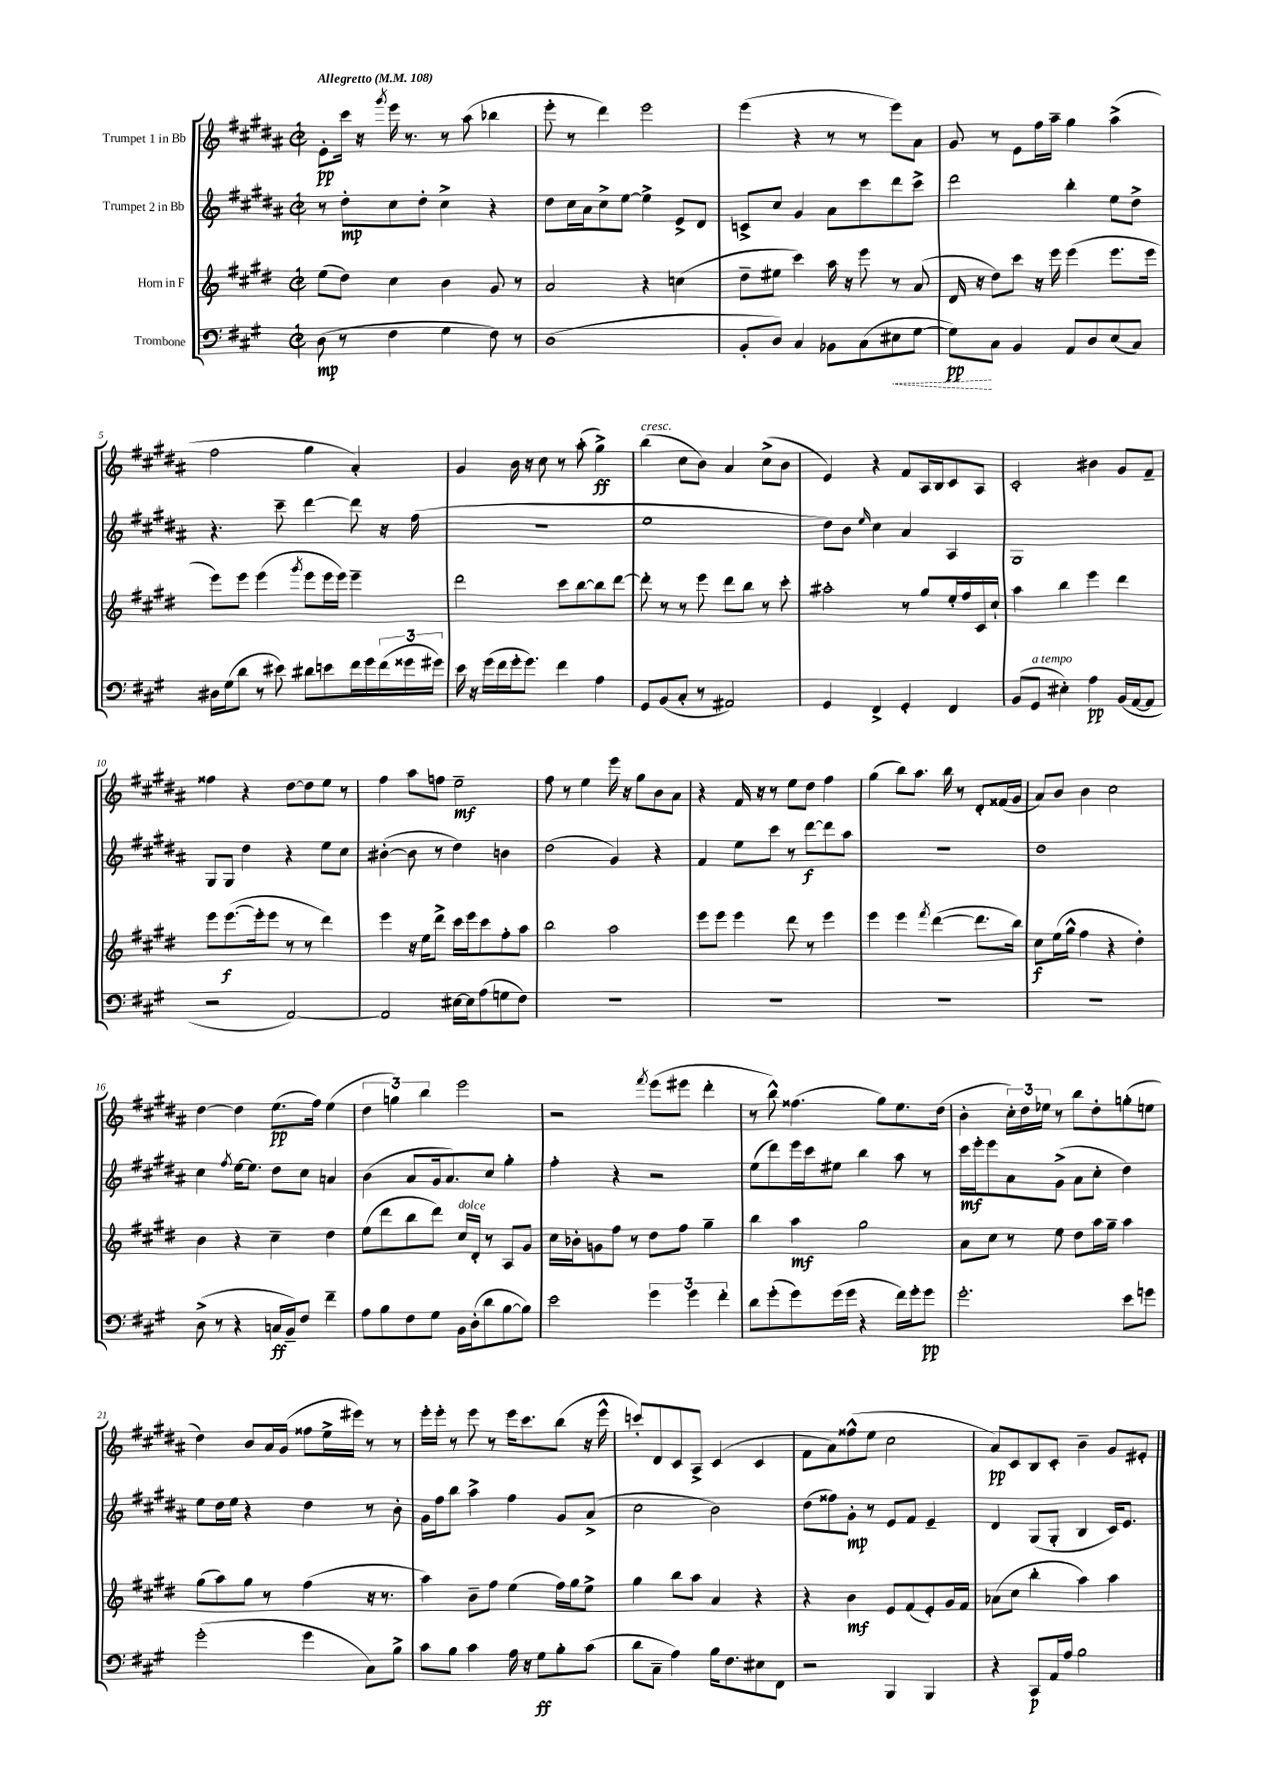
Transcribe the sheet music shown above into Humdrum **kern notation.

**kern	**dynam	**kern	**dynam	**kern	**dynam	**kern	**dynam
*part4	*part4	*part3	*part3	*part2	*part2	*part1	*part1
*staff4	*staff4	*staff3	*staff3	*staff2	*staff2	*staff1	*staff1
*I"Trombone	*	*I"Horn in F	*	*I"Trumpet 2 in Bb	*	*I"Trumpet 1 in Bb	*
*clefF4	*	*clefG2	*	*clefG2	*	*clefG2	*
*k[f#c#g#]	*	*k[f#c#g#d#]	*	*k[f#c#g#d#a#]	*	*k[f#c#g#d#a#]	*
*M2/2	*	*M2/2	*	*M2/2	*	*M2/2	*
*met(c|)	*	*met(c|)	*	*met(c|)	*	*met(c|)	*
*MM108	*	*MM108	*	*MM108	*	*MM108	*
=1	=1	=1	=1	=1	=1	=1	=1
!	!	!	!	!	!	!LO:TX:a:B:t=Allegretto	!
(8D\	mp	(8ee\L	.	8r	.	8e'\L	pp
8r	.	8dd#\J)	.	8dd#'\L	mp	16ccc#\Jk	.
.	.	.	.	.	.	16r	.
.	.	.	.	.	.	8qggg#/	.
4F#\	.	4cc#\	.	8cc#\	.	16eee\	.
.	.	.	.	.	.	8.r	.
.	.	.	.	8dd#'\J	.	.	.
4G#\	.	4b\	.	4cc#^\	.	8r	.
.	.	.	.	.	.	(8aa#\	.
8F#\)	.	8g#/	.	4r	.	4bb-X\	.
8r	.	8r	.	.	.	.	.
=2	=2	=2	=2	=2	=2	=2	=2
(1D	.	2a/	.	8dd#\L	.	8eee'\	.
.	.	.	.	16cc#\L	.	8r	.
.	.	.	.	16a#\J	.	.	.
.	.	.	.	8cc#^\	.	4ddd#\)	.
.	.	.	.	[8ee\J	.	.	.
.	.	4r	.	4ee^\]	.	2eee\	.
.	.	(4ccn\	.	8e^/L	.	.	.
.	.	.	.	8d#/J	.	.	.
=3	=3	=3	=3	=3	=3	=3	=3
8BB'/L	.	8dd#~\L	.	8cn^/L	.	(4eee\	.
8D/J)	.	8ee#X\J	.	8cc#/J	.	.	.
4C#/	.	4ccc#\)	.	4g#/	.	4r	.
8BB-X\L	.	16aa\	.	8a#\L	.	8r	.
.	.	16r	.	.	.	.	.
(8C#\	.	8eee\	.	8ccc#\	.	8r	.
!	!LO:HP:b	!	!	!	!	!	!
8E#X\	<	8r	.	8ddd#\	.	8eee\L)	.
[8G#\J	.	(8a/	.	8ccc#^\J	.	8a#\J	.
=4	=4	=4	=4	=4	=4	=4	=4
8G#\L])	pp	16d#/	.	2ddd#\	.	8g#/	.
.	.	16r	.	.	.	.	.
8C#\J	[	8dd#\L)	.	.	.	8r	.
4BB/	.	8ccc#\J	.	.	.	8e\L	.
.	.	16r	.	.	.	16ff#\L	.
.	.	16eee\	.	.	.	16aa#~\JJ	.
8AA/L	.	(4eee\	.	4bb'\	.	4gg#\	.
8D/	.	.	.	.	.	.	.
(8E/	.	8.eee\L	.	8ee\L	.	(4aa#^\	.
8C#/J)	.	.	.	8dd#^\J	.	.	.
.	.	16eee\Jk	.	.	.	.	.
!!LO:LB:g=z
=5	=5	=5	=5	=5	=5	=5	=5
16D#X\LL	.	8eee\L)	.	4.r	.	2ff#\	.
(16G#\J	.	.	.	.	.	.	.
8d\J	.	8eee\J	.	.	.	.	.
8r	.	(4eee\	.	.	.	.	.
8e#X\)	.	.	.	8ccc#~\	.	.	.
.	.	8qggg#/	.	.	.	.	.
8d#X\L	.	8eee\L	.	[4ddd#\	.	4gg#\	.
8en\	.	16eee\L	.	.	.	.	.
.	.	16eee\JJ)	.	.	.	.	.
16f#\L	.	4eee~\	.	8ddd#\]	.	4a#'/)	.
16g#\	.	.	.	.	.	.	.
(24f#\	.	.	.	16r	.	.	.
24g##X\	.	.	.	.	.	.	.
.	.	.	.	(16ff#\	.	.	.
24g#X\JJ)	.	.	.	.	.	.	.
=6	=6	=6	=6	=6	=6	=6	=6
16e\	.	2ddd#\	.	1r	.	4g#/	.
16r	.	.	.	.	.	.	.
(16g#\LL	.	.	.	.	.	.	.
16f#\	.	.	.	.	.	.	.
16g#'\J	.	.	.	.	.	16b\	.
8.g#\J)	.	.	.	.	.	16r	.
.	.	.	.	.	.	8cc#\	.
4f#\	.	8ccc#\L	.	.	.	8r	.
.	.	[8bb\	.	.	.	(8aa#'\	.
4A\	.	8bb\]	.	.	.	4gg#^\)	ff
.	.	[8ddd#\J	.	.	.	.	.
=7	=7	=7	=7	=7	=7	=7	=7
!	!	!	!	!	!	!LO:TX:a:i:t=cresc.	!
8GG#/L	.	8ddd#'\]	.	1ee	.	(4bb\	.
(8BB/	.	8r	.	.	.	.	.
8C#'/J	.	8r	.	.	.	8cc#\L	.
8r	.	8eee\	.	.	.	8b\J)	.
2AA#X/)	.	8ddd#\L	.	.	.	4a#/	.
.	.	8bb\J	.	.	.	.	.
.	.	8r	.	.	.	(8cc#^\L	.
.	.	8ccc#'\	.	.	.	8b\J	.
=8	=8	=8	=8	=8	=8	=8	=8
4GG#/	.	2aa#X'\	.	8dd#\L)	.	4e/)	.
.	.	.	.	8b\J	.	.	.
.	.	.	.	16qqee/	.	.	.
4FF#^/	.	.	.	4cc#\	.	4r	.
4GG#'/	.	8r	.	4a#/	.	8f#/L	.
.	.	8gg#/L	.	.	.	16A#/L	.
.	.	.	.	.	.	16B/J	.
4FF#/	.	16ee'/L	.	4A#/	.	8c#/	.
.	.	16ff#/	.	.	.	.	.
.	.	16c#/	.	.	.	8A#/J	.
.	.	16cc#`/JJ	.	.	.	.	.
=9	=9	=9	=9	=9	=9	=9	=9
(8BB/L	.	4aa\	.	1G#	.	2c#'/	.
!LO:TX:a:i:t=a tempo	!	!	!	!	!	!	!
8GG#/J	.	.	.	.	.	.	.
4E#X'\)	.	4bb\	.	.	.	.	.
4A\	pp	4eee\	.	.	.	4b#X\	.
(16BB/LL	.	4ddd#\	.	.	.	8g#/L	.
[16AA/J	.	.	.	.	.	.	.
8AA/J]	.	.	.	.	.	8f#~/J	.
!!LO:LB:g=z
=10	=10	=10	=10	=10	=10	=10	=10
2r	.	8eee\L	.	8G#/L	.	4ff##X\	.
.	.	([8.eee\	f	8G#/J	.	.	.
.	.	.	.	4dd#\	.	4r	.
.	.	16eee'\k]	.	.	.	.	.
.	.	8eee\J	.	.	.	.	.
[2AA/)	.	8r	.	4r	.	[8dd#\L	.
.	.	8r	.	.	.	8dd#\]	.
.	.	4ddd#\)	.	8ee\L	.	8ee\J	.
.	.	.	.	8cc#\J	.	8r	.
=11	=11	=11	=11	=11	=11	=11	=11
2AA/]	.	4eee\	.	([4b#X'\	.	4ff#\	.
.	.	16r	.	8b#\]	.	8aa#\L	.
.	.	16ee\KL	.	.	.	.	.
.	.	8ddd#^\J	.	8r	.	8ffn\J	.
[16E#X\LL	.	16ccc#\LL	.	4dd#\)	.	2ee~\	mf
16E#\J]	.	16eee\J	.	.	.	.	.
(8A\	.	8ccc#\	.	.	.	.	.
8Gn\	.	8ff#'\	.	4bn\	.	.	.
8F#\J)	.	8aa\J	.	.	.	.	.
=12	=12	=12	=12	=12	=12	=12	=12
1r	.	2bb\	.	(2dd#\	.	8ff#\	.
.	.	.	.	.	.	8r	.
.	.	.	.	.	.	4ee\	.
.	.	2aa\	.	4g#/)	.	16eee\	.
.	.	.	.	.	.	16r	.
.	.	.	.	.	.	8gg#\L	.
.	.	.	.	4r	.	8b\	.
.	.	.	.	.	.	8a#\J	.
=13	=13	=13	=13	=13	=13	=13	=13
1r	.	8eee\L	.	4f#/	.	4r	.
.	.	8eee\J	.	.	.	.	.
.	.	4eee\	.	8ee\L	.	16f#/	.
.	.	.	.	.	.	16r	.
.	.	.	.	8ccc#\J	.	8r	.
.	.	8ddd#\	.	8r	.	8ee\L	.
.	.	8r	.	[8ddd#\L	f	8dd#\J	.
.	.	4eee\	.	8ddd#\]	.	4ff#\	.
.	.	.	.	8aa#\J	.	.	.
=14	=14	=14	=14	=14	=14	=14	=14
1r	.	4eee\	.	1r	.	(4gg#\	.
.	.	4eee\	.	.	.	8bb\L)	.
.	.	.	.	.	.	8.aa#\J	.
.	.	8qfff#/	.	.	.	.	.
.	.	([4ddd#\	.	.	.	.	.
.	.	.	.	.	.	16bb\	.
.	.	.	.	.	.	8r	.
.	.	8.ddd#\L]	.	.	.	8d#'/L	.
.	.	.	.	.	.	(16f##X/L	.
.	.	16bb\Jk)	.	.	.	16g#/JJ	.
=15	=15	=15	=15	=15	=15	=15	=15
1r	.	8cc#\L	f	1dd#	.	8a#/L)	.
.	.	(16ee\L	.	.	.	8b/J	.
.	.	16gg#^^\JJ	.	.	.	.	.
.	.	4ff#\	.	.	.	4b\	.
.	.	4r	.	.	.	2cc#\	.
.	.	4dd#'\)	.	.	.	.	.
!!LO:LB:g=z
=16	=16	=16	=16	=16	=16	=16	=16
(8D^\	.	4b\	.	4cc#\	.	[4dd#\	.
8r	.	.	.	.	.	.	.
.	.	.	.	8qff#/	.	.	.
4r	.	4r	.	[16ee\KL	.	4dd#\]	.
.	.	.	.	8.ee\J]	.	.	.
16Cn/LL	ff	4cc#~\	.	8dd#\L	.	(8.ee\L	pp
16BB~/J)	.	.	.	.	.	.	.
8F#/J	.	.	.	8cc#\J	.	.	.
.	.	.	.	.	.	16ff#\Jk)	.
4f#~\	.	4dd#\	.	4an/	.	(4ee\	.
=17	=17	=17	=17	=17	=17	=17	=17
8A\L	.	(8ee\L	.	(4b\	.	6dd#\	.
8B\	.	8ddd#\	.	.	.	.	.
.	.	.	.	.	.	6ggn\)	.
8F#\	.	8bb\	.	8a#/L	.	.	.
.	.	.	.	.	.	6bb\	.
8G#\J	.	8ddd#\J)	.	16g#/k	.	.	.
.	.	.	.	8.a#/)	.	.	.
!	!	!LO:TX:a:i:t=dolce	!	!	!	!	!
16BB\LL	.	16cc#/LL	.	.	.	2eee\	.
(16D'\J	.	16d#'/JJ	.	.	.	.	.
8d\	.	8r	.	8cc#/J	.	.	.
[8B\	.	8A/L	.	4gg#'\	.	.	.
8B\J])	.	8g#/J	.	.	.	.	.
=18	=18	=18	=18	=18	=18	=18	=18
2e\	.	16cc#\LL	.	4ff#'\	.	2r	.
.	.	16b-X'\J	.	.	.	.	.
.	.	8gn\	.	.	.	.	.
.	.	8ff#\J	.	4r	.	.	.
.	.	8r	.	.	.	.	.
.	.	.	.	.	.	8qfff#/	.
6g#\	.	8dd#\L	.	2r	.	(8eee\L	.
.	.	8ff#\J	.	.	.	8eee#X\J	.
6g#\	.	.	.	.	.	.	.
.	.	4gg#~\	.	.	.	4ddd#'\	.
6f#'\	.	.	.	.	.	.	.
=19	=19	=19	=19	=19	=19	=19	=19
8d\L	.	4bb\	.	(8ee\L	.	8r	.
(8g#'\	.	.	.	8ddd#\)	.	8bb^^\)	.
8g#\)	.	4aa\	mf	16eee\L	.	(4.ff##X\	.
.	.	.	.	16ccc#\J	.	.	.
(16g#\L	.	.	.	8ee#X\J	.	.	.
16g#\JJ	.	.	.	.	.	.	.
4r	.	2gg#\	.	4bb\	.	.	.
.	.	.	.	.	.	8gg#\L)	.
16f#\LL)	.	.	.	8aa#\	.	8.ee\	.
16g#'\J	.	.	.	.	.	.	.
8g#\J	pp	.	.	8r	.	.	.
.	.	.	.	.	.	(16dd#\Jk	.
=20	=20	=20	=20	=20	=20	=20	=20
2.g#'\	.	8a\L	.	16ccc#\LL	mf	4b'\	.
.	.	.	.	16eee'\J	.	.	.
.	.	8cc#\J	.	8eee\	.	.	.
.	.	8r	.	8a#\	.	24cc#'\LL)	.
.	.	.	.	.	.	24dd#\	.
.	.	.	.	.	.	24ee-X\JJ	.
.	.	8ee\	.	(8g#^\J	.	8r	.
.	.	8dd#\L	.	8a#\L	.	8bb\L	.
.	.	16aa\L	.	8cc#'\J	.	8dd#'\	.
.	.	16gg#~\JJ	.	.	.	.	.
8e\L	.	4aa\	.	4dd#\)	.	(8ggn'\	.
8gn\J	.	.	.	.	.	8een\J	.
!!LO:LB:g=z
=21	=21	=21	=21	=21	=21	=21	=21
(2g#'\	.	(8gg#\L	.	8ee\L	.	4dd#\)	.
.	.	8aa\)	.	16dd#\L	.	.	.
.	.	.	.	16ee\JJ	.	.	.
.	.	8gg#\J	.	4r	.	8b/L	.
.	.	8r	.	.	.	16a#/L	.
.	.	.	.	.	.	(16g#/JJ	.
4g#\	.	(4ff#\	.	4dd#\	.	8ff##X\L	.
.	.	.	.	.	.	16ee^\L	.
.	.	.	.	.	.	16eee#X\JJ)	.
8C#\L)	.	16r	.	8r	.	8r	.
.	.	8.r	.	.	.	.	.
8B^\J	.	.	.	8b'\	.	8r	.
=22	=22	=22	=22	=22	=22	=22	=22
8c#\L	.	4aa\)	.	16g#\LL	.	16eee'\LL	.
.	.	.	.	16ff#\J	.	16eee'\JJ	.
8B\J	.	.	.	8bb\J	.	8r	.
4c#\	.	8b~\L	.	4aa#^\	.	8eee\	.
.	.	8ff#\J	.	.	.	8r	.
16A\	.	(4ee\	.	4ff#\	.	16eee\KL	.
16r	.	.	.	.	.	8.ccc#\	.
8G#\L	ff	.	.	.	.	.	.
8B'\	.	16ff#\LL)	.	8g#/L	.	(8bb\J	.
.	.	16gg#\J	.	.	.	.	.
(8c#\J	.	8ee^\J	.	(8a#^/J	.	16r	.
.	.	.	.	.	.	16eee^^\	.
=23	=23	=23	=23	=23	=23	=23	=23
8d\L	.	4gg#\	.	2cc#\	.	8cccn'/L)	.
8C#~\J	.	.	.	.	.	8d#/	.
4A\)	.	8bb\L	.	.	.	8c#/	.
.	.	8aa\J	.	.	.	8A#^/J	.
16B\KL	.	4a/	.	2b\)	.	(4c#/	.
8.F#\	.	.	.	.	.	.	.
8E#X\	.	4r	.	.	.	4c#/	.
8FF#\J	.	.	.	.	.	.	.
=24	=24	=24	=24	=24	=24	=24	=24
2r	.	4r	.	(8dd#\L	.	8f#\L	.
.	.	.	.	8ff##X\)	.	8a#\)	.
.	.	4b\	mf	8g#'\J	mp	(8ff##X^^\	.
.	.	.	.	8r	.	8ee\J	.
4BBB/	.	8e/L	.	8e/L	.	2cc#\	.
.	.	(8f#/	.	8f#/J	.	.	.
4BBB/	.	8e'/)	.	4e~/	.	.	.
.	.	16g#/L	.	.	.	.	.
.	.	16f#/JJ	.	.	.	.	.
=25	=25	=25	=25	=25	=25	=25	=25
4r	.	(8a-X\L	.	4d#/	.	8a#/L)	pp
.	.	8cc#\J	.	.	.	8c#/	.
8CC#/L	p	4bb'\	.	(8G#/L	.	8B/	.
16AA/L	.	.	.	8G#'/J	.	8c#'/J	.
16A/JJ	.	.	.	.	.	.	.
2B\	.	4aa\)	.	4B/	.	4b~\	.
.	.	4aa\	.	16c#/KL)	.	8g#/L	.
.	.	.	.	8.e/J	.	.	.
.	.	.	.	.	.	8e#X'/J	.
==	==	==	==	==	==	==	==
*-	*-	*-	*-	*-	*-	*-	*-
